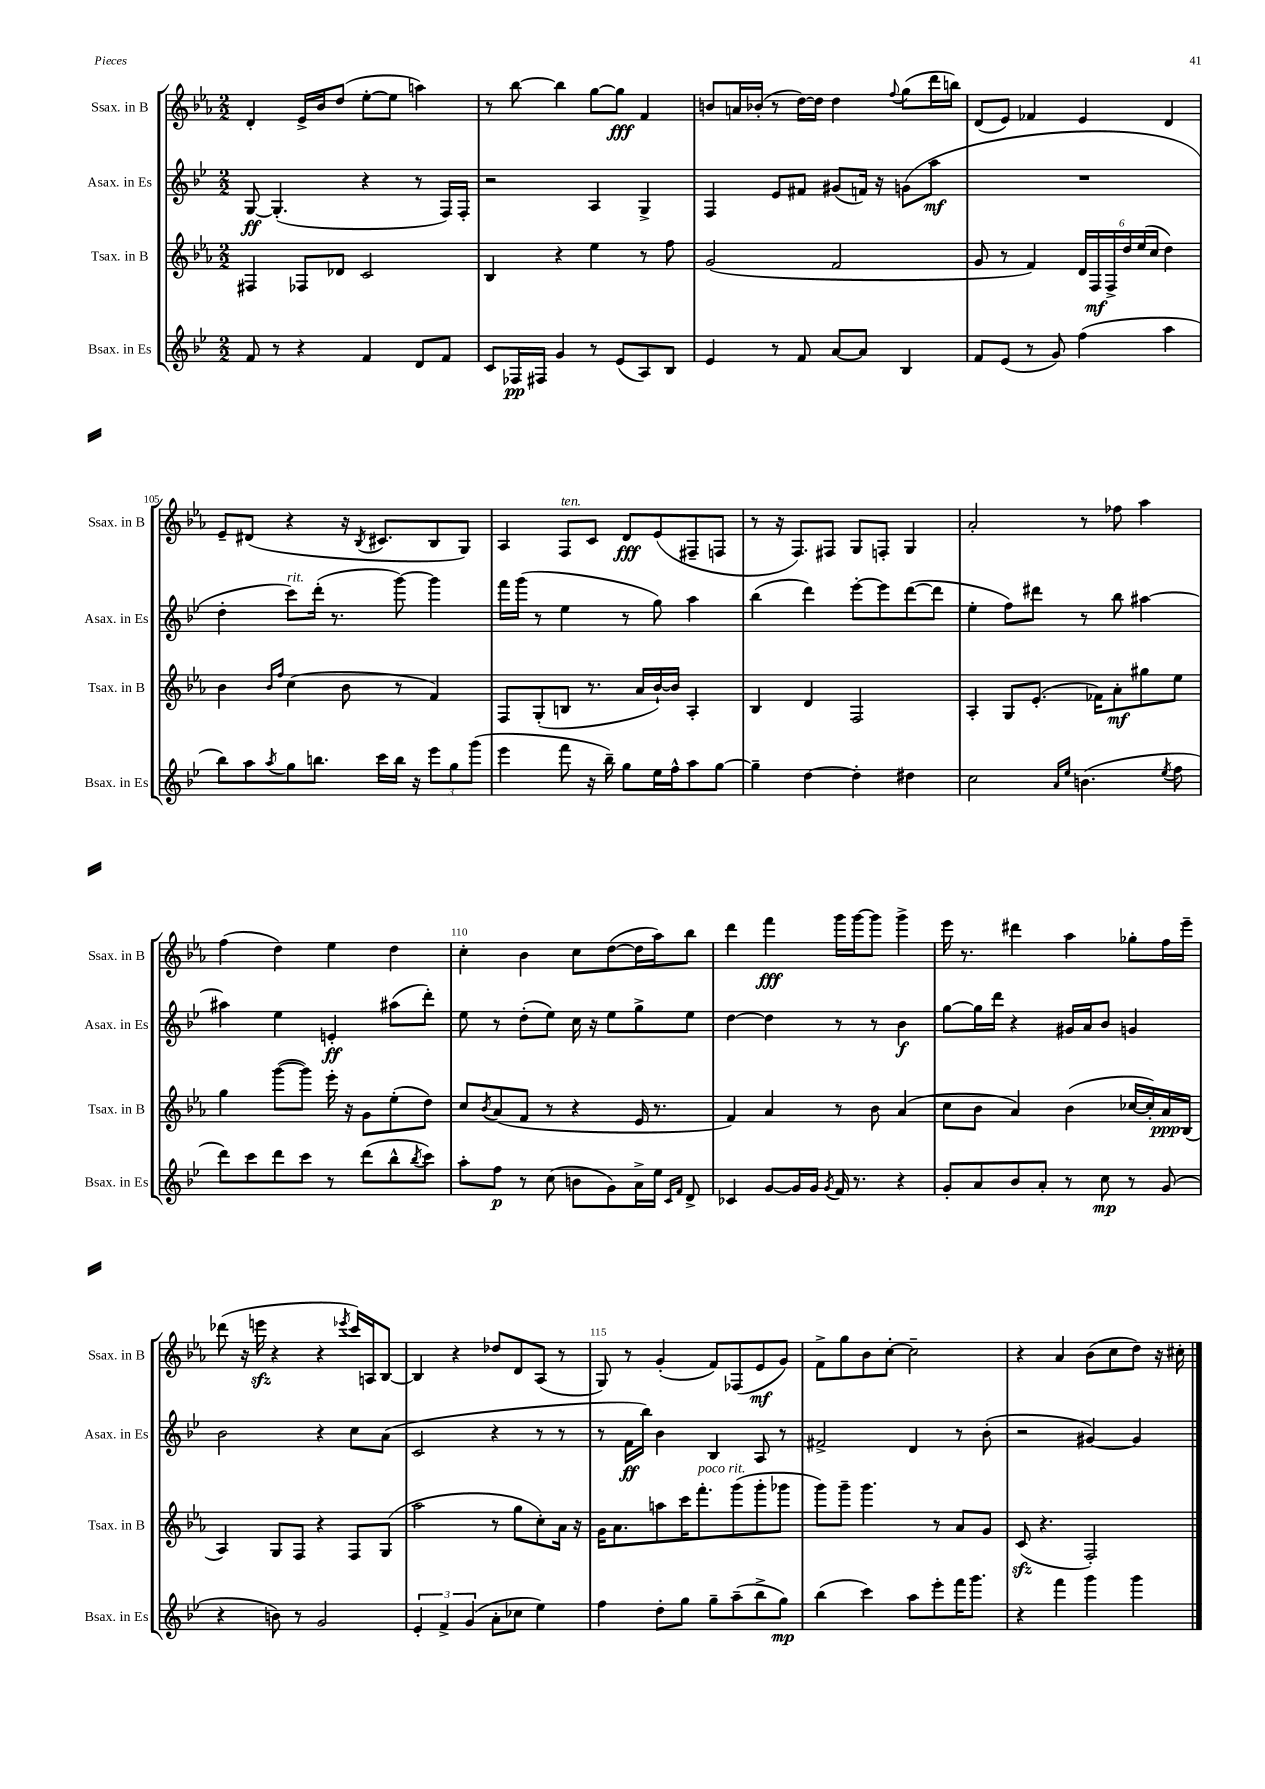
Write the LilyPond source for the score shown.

<<
\new StaffGroup <<
\new Staff = "s0" \with { instrumentName = "Ssax. in B" shortInstrumentName = "Ssax. in B" } {
    \clef treble \key ees \major \numericTimeSignature \time 2/2
    d'4-. ees'16-> bes'16 d''8( ees''8~-. ees''8 a''4) |
    r8 bes''8~ bes''4 g''8~ g''8\fff f'4 |
    b'8 a'16 bes'16-.( r8 d''16~) d''16 d''4 \appoggiatura { f''8 } g''8( d'''16 b''16) |
    d'8( ees'8) fes'4 ees'4 d'4 |
    ees'8-- dis'8( r4 r16 \acciaccatura { bes8 } cis'8. bes8 g8) |
    aes4 f8^\markup { \italic "ten." } c'8 d'8\fff ees'8( fis8-- f8 |
    r8 r16 f8.) fis8 g8 f8-. g4 |
    aes'2-. r8 fes''8 aes''4 |
    f''4( d''4) ees''4 d''4 |
    c''4-. bes'4 c''8 d''8~( d''16 aes''16) bes''8 |
    d'''4 f'''4\fff g'''16 g'''16~ g'''8 g'''4-> |
    ees'''16 r8. dis'''4 aes''4 ges''8-. f''16 ees'''16-- |
    des'''8( r16 e'''16\sfz r4 r4 \acciaccatura { ees'''8 } c'''16) a16 bes8~ |
    bes4 r4 des''8 d'8 aes8( r8 |
    g8) r8 g'4-.( f'8) fes8( ees'8\mf g'8) |
    f'8-> g''8 bes'8 c''8~-. c''2-- |
    r4 aes'4 bes'8( c''8 d''8) r16 cis''16-. \bar "|." |
}
\new Staff = "s1" \with { instrumentName = "Asax. in Es" shortInstrumentName = "Asax. in Es" } {
    \clef treble \key bes \major \numericTimeSignature \time 2/2
    g8~\ff g4.-.( r4 r8 f16) f16-. |
    r2 a4 g4-> |
    f4 ees'8 fis'8 gis'8( f'16) r16 g'8( a''8\mf |
    R1 |
    d''4-. c'''8^\markup { \italic "rit." }) d'''16-.( r8. g'''8~) g'''4 |
    f'''16 g'''16( r8 ees''4 r8 g''8) a''4 |
    bes''4( d'''4) ees'''8~-. ees'''8 d'''8~( d'''8 |
    ees''4-. f''8) dis'''8 r8 bes''8 ais''4~ |
    ais''4 ees''4 e'4-.\ff ais''8( d'''8-.) |
    ees''8 r8 d''8-.( ees''8) c''16 r16 ees''8 g''8-> ees''8 |
    d''4~ d''4 r8 r8 bes'4\f |
    g''8~ g''16 d'''16 r4 gis'16 a'16 bes'8 g'4 |
    bes'2 r4 c''8 a'8( |
    c'2 r4 r8 r8 |
    r8 f'16\ff bes''16) bes'4 bes4 a8 r8 |
    fis'2-> d'4 r8 bes'8-.( |
    r2 gis'4~) gis'4 \bar "|." |
}
\new Staff = "s2" \with { instrumentName = "Tsax. in B" shortInstrumentName = "Tsax. in B" } {
    \clef treble \key ees \major \numericTimeSignature \time 2/2
    fis4 fes8 des'8 c'2 |
    bes4 r4 ees''4 r8 f''8 |
    g'2( f'2 |
    g'8 r8 f'4) \tuplet 6/4 { d'16 f16\mf f16-> d''16 ees''16( c''16 } d''4) |
    bes'4 \grace { bes'16 f''16 } c''4( bes'8 r8 f'4) |
    f8 g8-.( b8 r8. aes'16 bes'16~-!) bes'16 aes4-. |
    bes4 d'4 f2 |
    aes4-. g8 ees'8.-.( fes'16) aes'8-.\mf gis''8 ees''8 |
    g''4 g'''8~( g'''8) ees'''16-. r16 g'8 ees''8-.( d''8) |
    c''8 \acciaccatura { bes'8 } aes'8( f'8 r8 r4 ees'16 r8. |
    f'4) aes'4 r8 bes'8 aes'4( |
    c''8 bes'8 aes'4) bes'4( ces''16~ ces''16-.) aes'16\ppp bes16( |
    aes4) g8 f8 r4 f8 g8( |
    aes''2 r8 g''8 c''8-.) aes'16 r16 |
    g'16 aes'8. a''8 c'''16 f'''8.-.^\markup { \italic "poco rit." } g'''8( g'''8-. ges'''8 |
    g'''8) g'''8-- g'''4. r8 aes'8 g'8 |
    c'8\sfz( r4. f2-.) \bar "|." |
}
\new Staff = "s3" \with { instrumentName = "Bsax. in Es" shortInstrumentName = "Bsax. in Es" } {
    \clef treble \key bes \major \numericTimeSignature \time 2/2
    f'8 r8 r4 f'4 d'8 f'8 |
    c'8 fes16\pp fis16 g'4 r8 ees'8( a8) bes8 |
    ees'4 r8 f'8 a'8~ a'8 bes4 |
    f'8 ees'8( r8 g'8) f''4( a''4 |
    bes''8) a''8 \acciaccatura { a''8 } g''8 b''8. c'''16 b''16 r16 \tuplet 3/2 { ees'''8 g''8 g'''8( } |
    ees'''4 f'''8 r16 bes''16--) g''8 ees''16 f''16-^ a''8 g''8~ |
    g''4-- d''4~ d''4-. dis''4 |
    c''2 \grace { a'16 ees''16 } b'4.( \acciaccatura { ees''8 } f''8 |
    d'''8) c'''8 d'''8 c'''8 r8 d'''8( bes''8-^ \acciaccatura { bes''8 } c'''8) |
    a''8-. f''8\p r8 c''8( b'8 g'8) a'16-> ees''16 \grace { c'16 f'16 } d'8-> |
    ces'4 g'8~ g'16 g'16 \acciaccatura { g'8 } f'16 r8. r4 |
    g'8-. a'8 bes'8 a'8-. r8 c''8\mp r8 g'8( |
    r4 b'8) r8 g'2 |
    \tuplet 3/2 { ees'4-. f'4-> g'4( } a'8-. ces''8 ees''4) |
    f''4 d''8-. g''8 g''8-- a''8--( bes''8-> g''8\mp) |
    bes''4( c'''4) a''8 ees'''8-. f'''16 g'''8. |
    r4 f'''4 g'''4 g'''4 \bar "|." |
}
>>
>>
\layout { \context { \Score currentBarNumber = #101 \override BarNumber.break-visibility = ##(#f #t #t) barNumberVisibility = #(every-nth-bar-number-visible 5) } }
